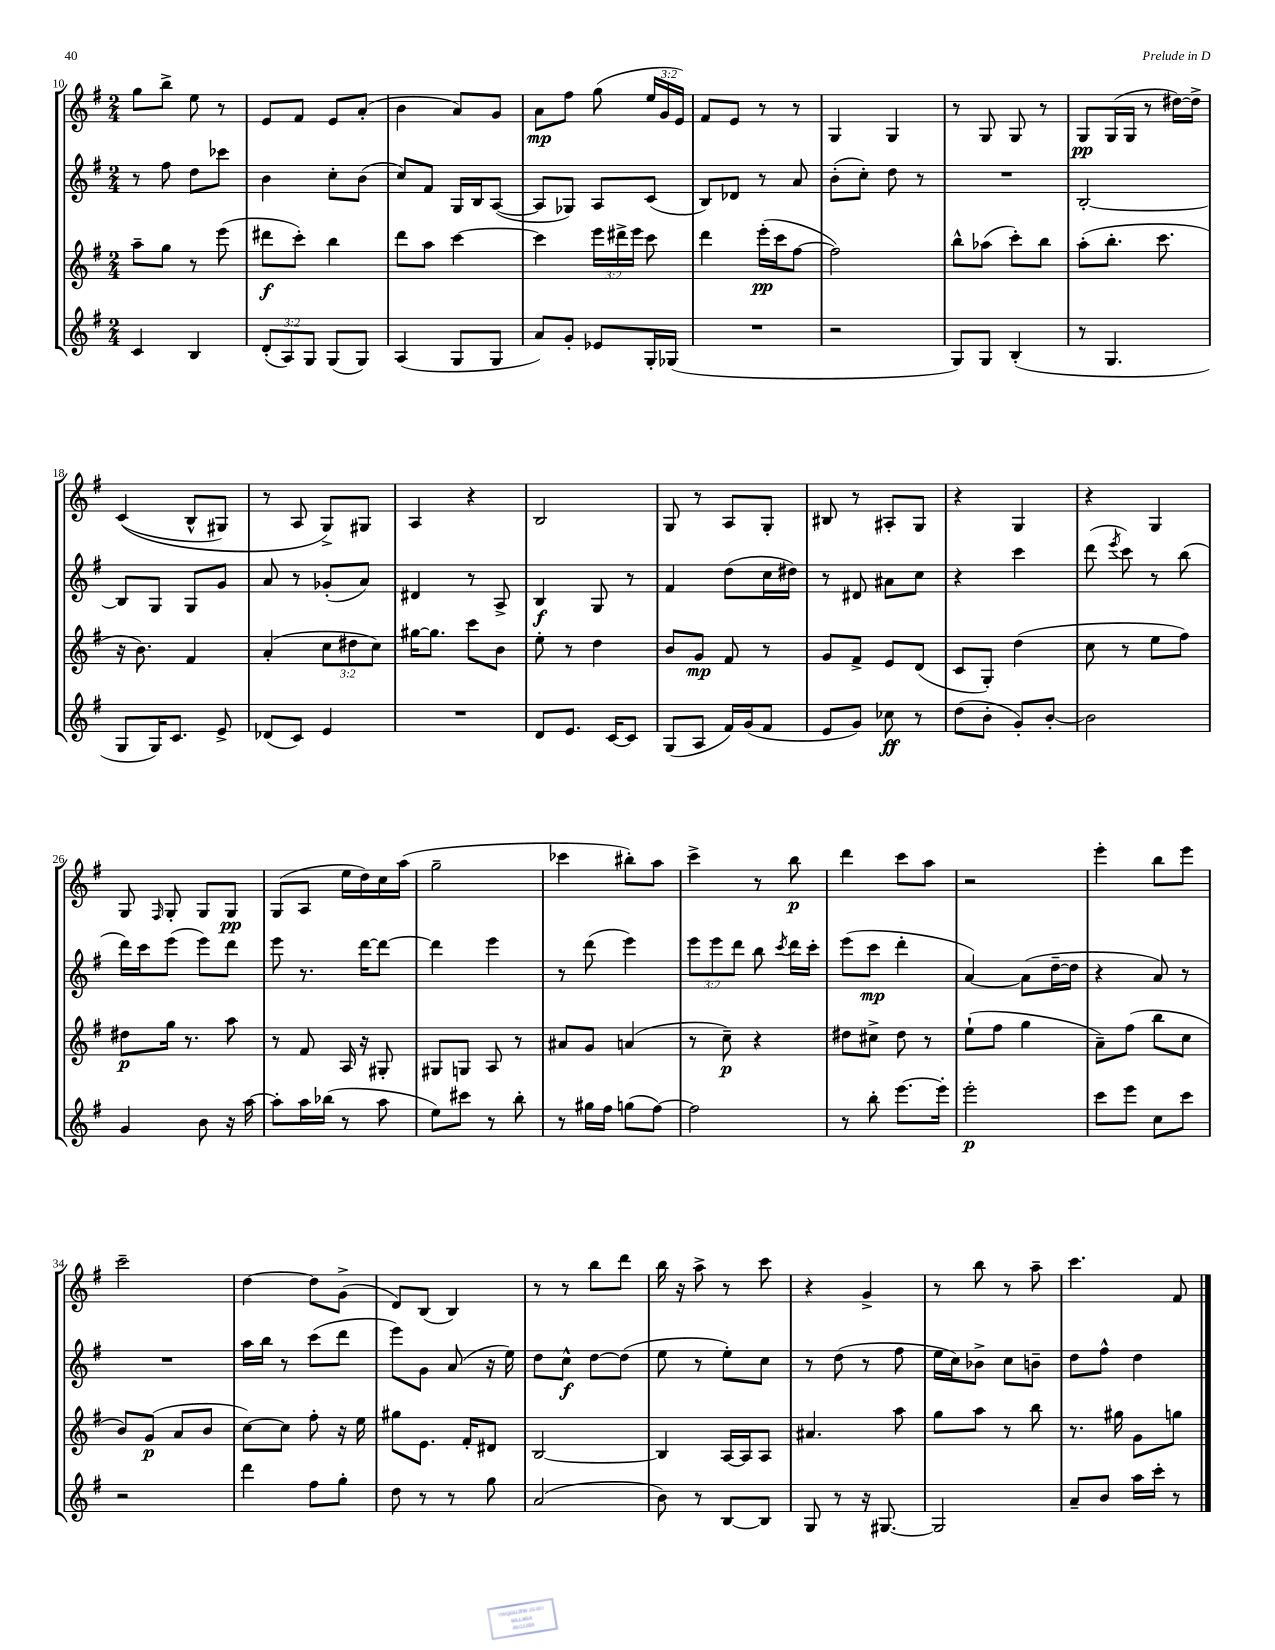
<<
\new StaffGroup <<
\new Staff = "s0" {
    \clef treble \key g \major \numericTimeSignature \time 2/4 \override Staff.TupletNumber.text = #tuplet-number::calc-fraction-text
    \autoBeamOff g''8[ b''8]-> e''8 r8 |
    e'8[ fis'8] e'8[ a'8]-.( |
    b'4 a'8[) g'8] |
    a'8[\mp fis''8] g''8( \tuplet 3/2 { e''16[ g'16 e'16]) } |
    fis'8[ e'8] r8 r8 |
    g4 g4 |
    r8 g8 g8 r8 |
    g8[\pp g16( g16] r8 dis''16[~) dis''16]-> |
    c'4(\( b8[-^ gis8]) |
    r8 a8 g8[->\) gis8] |
    a4 r4 |
    b2 |
    g8 r8 a8[ g8]-. |
    bis8 r8 ais8[-. g8] |
    r4 g4 |
    r4 g4 |
    g8 \grace { fis16 } g8-. g8[ g8]\pp |
    g8[( a8] e''16[ d''16) c''16 a''16]( |
    g''2-- |
    ces'''4 bis''8[-.) a''8] |
    c'''4-> r8 b''8\p |
    d'''4 c'''8[ a''8] |
    r2 |
    e'''4-. b''8[ e'''8] |
    c'''2-- |
    d''4~ d''8[ g'8]->( |
    d'8[) b8]( b4) |
    r8 r8 b''8[ d'''8] |
    b''16 r16 a''8-> r8 c'''8 |
    r4 g'4-> |
    r8 b''8 r8 a''8-- |
    c'''4. fis'8 \bar "|." |
}
\new Staff = "s1" {
    \clef treble \key g \major \numericTimeSignature \time 2/4 \override Staff.TupletNumber.text = #tuplet-number::calc-fraction-text
    \autoBeamOff r8 fis''8 d''8[ ces'''8] |
    b'4 c''8[-. b'8]( |
    c''8[) fis'8] g16[ b16 a8]~( |
    a8[ ges8]) a8[ c'8]( |
    b8[) des'8] r8 a'8 |
    b'8[-.( c''8]-.) d''8 r8 |
    R2 |
    b2~-. |
    b8[ g8] g8[ g'8] |
    a'8 r8 ges'8[-.( a'8]) |
    dis'4 r8 a8-> |
    b4\f g8 r8 |
    fis'4 d''8[( c''16 dis''16]) |
    r8 dis'8 ais'8[ c''8] |
    r4 c'''4 |
    d'''8( \acciaccatura { e'''8 } c'''8) r8 b''8( |
    d'''16[) c'''16 e'''8]( e'''8[) d'''8] |
    e'''8 r8. d'''16[~ d'''8]~ |
    d'''4 e'''4 |
    r8 d'''8( e'''4) |
    \tuplet 3/2 { e'''8[ e'''8 d'''8] } b''8 \acciaccatura { c'''8 } d'''16[ c'''16]-. |
    e'''8[( c'''8]\mp d'''4-. |
    a'4~) a'8[( d''16~-- d''16] |
    r4 a'8) r8 |
    R2 |
    a''16[ b''16] r8 c'''8[( d'''8] |
    e'''8[) g'8] a'8( r16 e''16) |
    d''8[ c''8]-^\f d''8[~ d''8]( |
    e''8 r8 e''8[-.) c''8] |
    r8 d''8( r8 fis''8 |
    e''16[ c''16) bes'8]-> c''8[ b'8]-- |
    d''8[ fis''8]-^ d''4 \bar "|." |
}
\new Staff = "s2" {
    \clef treble \key g \major \numericTimeSignature \time 2/4 \override Staff.TupletNumber.text = #tuplet-number::calc-fraction-text
    \autoBeamOff a''8[-- g''8] r8 e'''8( |
    dis'''8[\f c'''8]-.) b''4 |
    d'''8[ a''8] c'''4~ |
    c'''4 \tuplet 3/2 { e'''16[ dis'''16-> e'''16] } c'''8 |
    d'''4 e'''16[-.\pp( c'''16 fis''8]~ |
    fis''2) |
    b''8[-^ aes''8]( c'''8[-.) b''8] |
    a''8[-.( b''8.]-. c'''8. |
    r16 b'8.) fis'4 |
    a'4-.( \tuplet 3/2 { c''8[ dis''8 c''8]) } |
    gis''16[~ gis''8.] c'''8[ b'8] |
    e''8-. r8 d''4 |
    b'8[ g'8]\mp fis'8 r8 |
    g'8[ fis'8]-> e'8[ d'8]( |
    c'8[ g8]-.) d''4( |
    c''8 r8 e''8[ fis''8]) |
    dis''8[\p g''16] r8. a''8 |
    r8 fis'8 a16 r16 gis8-. |
    gis8[ g8] a8 r8 |
    ais'8[ g'8] a'4( |
    r8 c''8--\p) r4 |
    dis''8[ cis''8]-> dis''8 r8 |
    e''8[-!( fis''8] g''4 |
    a'8[--) fis''8]( b''8[ c''8] |
    b'8[) g'8]\p( a'8[ b'8] |
    c''8[~) c''8] fis''8-. r16 e''16 |
    gis''8[ e'8.] fis'16[-. dis'8] |
    b2~ |
    b4 a16[~ a16 a8] |
    ais'4. a''8 |
    g''8[ a''8] r8 b''8 |
    r8. gis''16 g'8[ g''8] \bar "|." |
}
\new Staff = "s3" {
    \clef treble \key g \major \numericTimeSignature \time 2/4 \override Staff.TupletNumber.text = #tuplet-number::calc-fraction-text
    \autoBeamOff c'4 b4 |
    \tuplet 3/2 { d'8[-.( a8) g8] } g8[( g8]) |
    a4( g8[ g8] |
    a'8[) g'8]-. ees'8[ g16-. ges16]( |
    R2 |
    r2 |
    g8[) g8] b4-.( |
    r8 g4. |
    g8[ g16) c'8.] e'8-> |
    des'8[( c'8]) e'4 |
    R2 |
    d'8[ e'8.] c'16[~ c'8] |
    g8[( a8] fis'16[) g'16( fis'8] |
    e'8[ g'8]) ces''8\ff r8 |
    d''8[( b'8]-. g'8[-.) b'8]~-. |
    b'2 |
    g'4 b'8 r16 a''16~ |
    a''8[-. a''16 bes''16]( r8 a''8 |
    e''8[) cis'''8] r8 b''8-. |
    r8 gis''16[ fis''16] g''8[( fis''8]~) |
    fis''2 |
    r8 b''8-. e'''8.[~ e'''16]-. |
    e'''2-.\p |
    c'''8[ e'''8] c''8[ c'''8] |
    r2 |
    d'''4 fis''8[ g''8]-. |
    d''8 r8 r8 g''8 |
    a'2( |
    b'8) r8 b8[~ b8] |
    g8 r8 r16 gis8.~ |
    gis2 |
    a'8[-- b'8] a''16[ c'''16]-. r8 \bar "|." |
}
>>
>>
\layout { \context { \Score currentBarNumber = #10 } }
